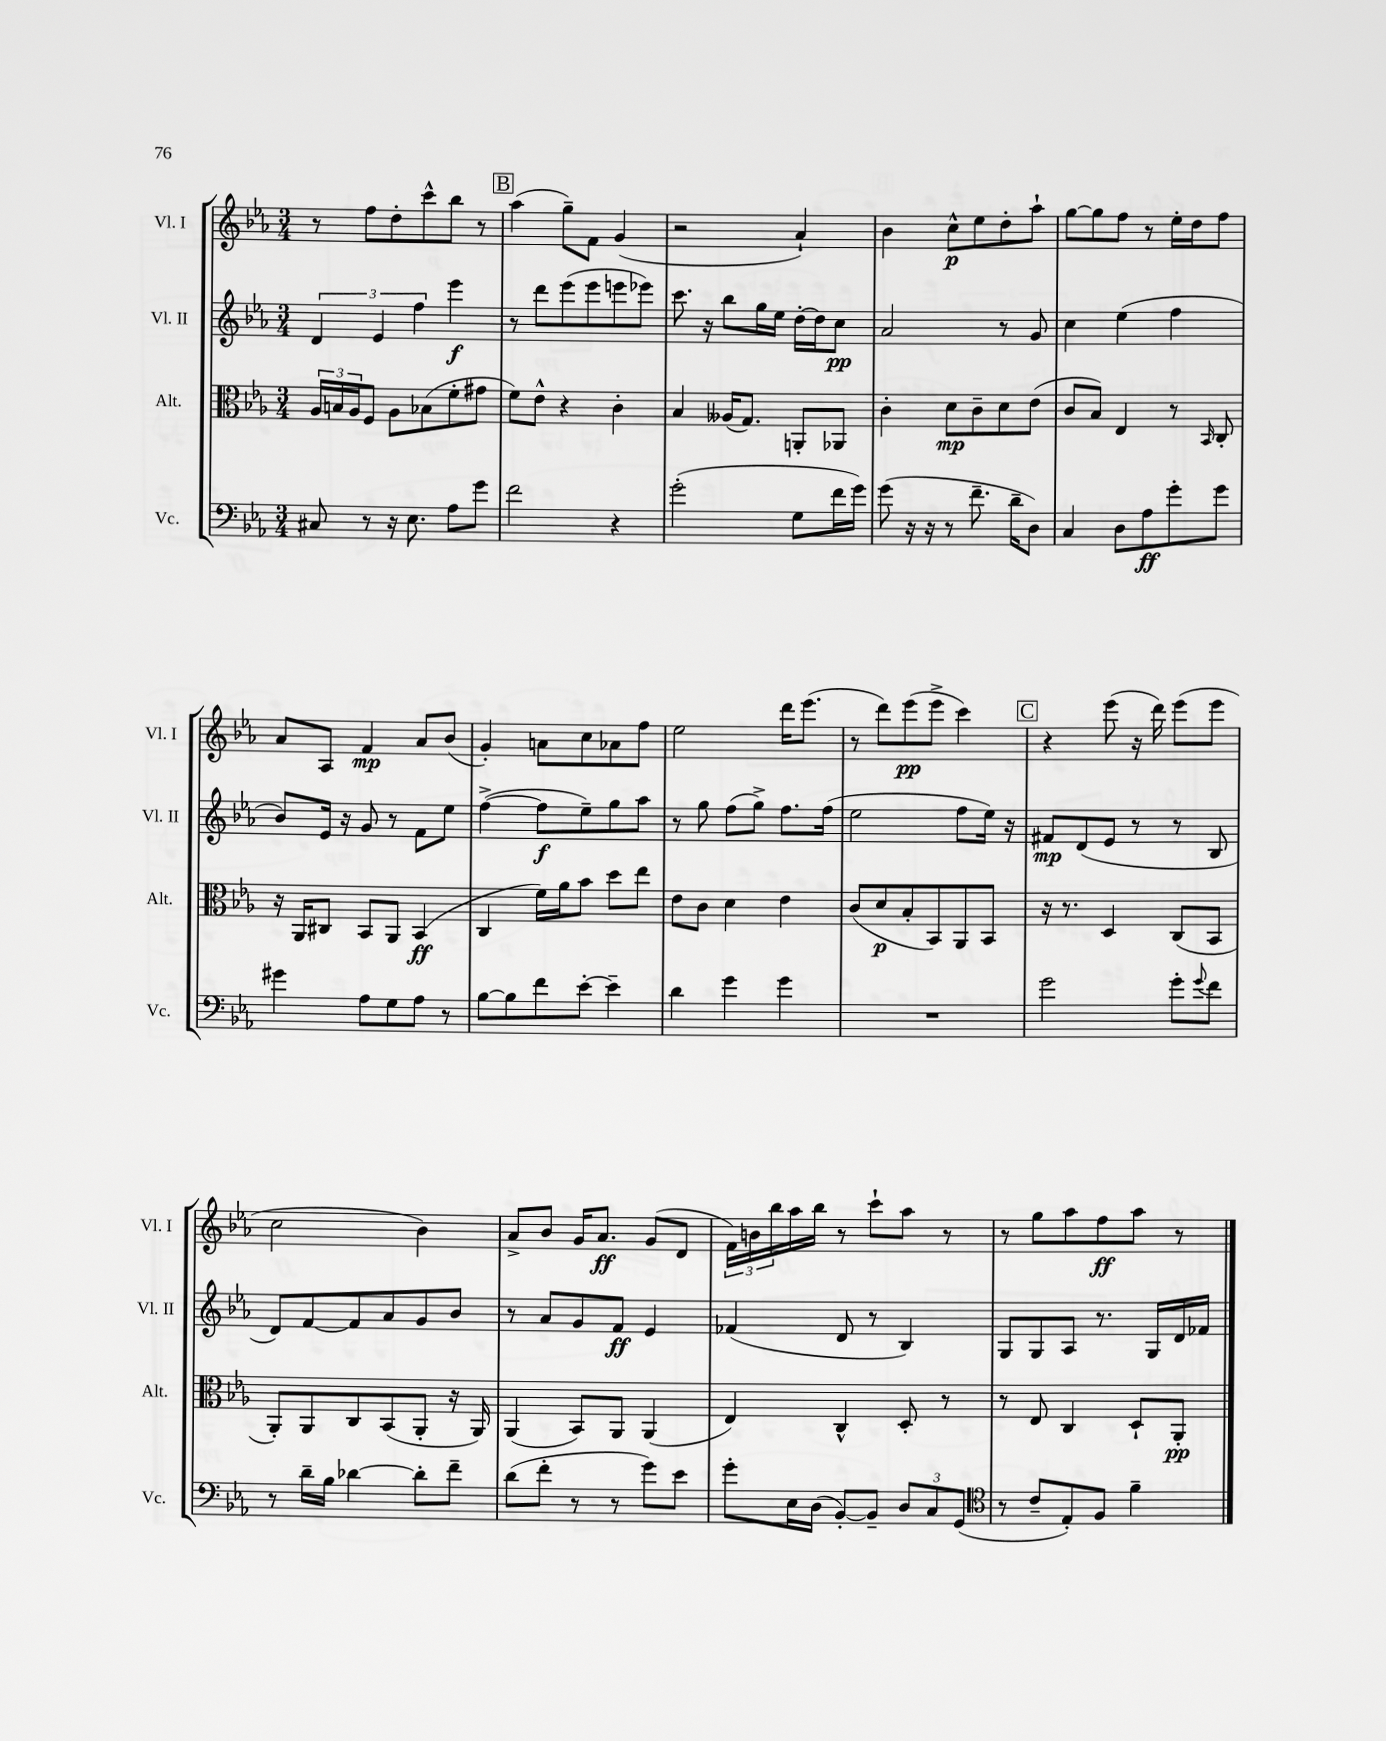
<<
\new StaffGroup <<
\new Staff = "s0" \with { instrumentName = "Vl. I" shortInstrumentName = "Vl. I" } {
    \clef treble \key ees \major \numericTimeSignature \time 3/4
    r8 f''8 d''8-. c'''8-^ bes''8 r8 |
    \mark \markup { \box "B" } aes''4( g''8--) f'8 g'4( |
    r2 aes'4-!) |
    bes'4 c''8-^\p ees''8 d''8-. aes''8-! |
    g''8~ g''8 f''8 r8 ees''16-. d''16 f''8 |
    aes'8 aes8 f'4\mp aes'8 bes'8( |
    g'4-.) a'8 c''8 aes'8 f''8 |
    ees''2 d'''16 ees'''8.( |
    r8 d'''8) ees'''8\pp( ees'''8-> c'''4) |
    \mark \markup { \box "C" } r4 ees'''8( r16 d'''16) ees'''8( ees'''8 |
    c''2 bes'4) |
    aes'8-> bes'8 g'16 aes'8.\ff g'8( d'8 |
    \tuplet 3/2 { f'16) b'16 bes''16 } aes''16 bes''16 r8 c'''8-! aes''8 r8 |
    r8 g''8 aes''8 f''8\ff aes''8 r8 \bar "|." |
}
\new Staff = "s1" \with { instrumentName = "Vl. II" shortInstrumentName = "Vl. II" } {
    \clef treble \key ees \major \numericTimeSignature \time 3/4
    \tuplet 3/2 { d'4 ees'4 f''4 } ees'''4\f |
    \mark \markup { \box "B" } r8 d'''8 ees'''8( ees'''8 e'''8 ees'''8) |
    c'''8. r16 bes''8 g''16 ees''16 d''16~-. d''16 c''8\pp |
    aes'2 r8 g'8 |
    c''4 ees''4( f''4 |
    bes'8) ees'16 r16 g'8 r8 f'8 ees''8 |
    f''4~->( f''8\f ees''8--) g''8 aes''8 |
    r8 g''8 f''8( g''8->) f''8. f''16( |
    ees''2 f''8 ees''16) r16 |
    \mark \markup { \box "C" } fis'8\mp d'8( ees'8 r8 r8 bes8 |
    d'8) f'8~ f'8 aes'8 g'8 bes'8 |
    r8 aes'8 g'8 f'8\ff ees'4 |
    fes'4( d'8 r8 bes4) |
    g8 g8 aes8 r8. g16 d'16 fes'16 \bar "|." |
}
\new Staff = "s2" \with { instrumentName = "Alt." shortInstrumentName = "Alt." } {
    \clef alto \key ees \major \numericTimeSignature \time 3/4
    \tuplet 3/2 { aes16 b16 aes16 } f8 aes8 bes8( f'8-. gis'8 |
    \mark \markup { \box "B" } f'8) ees'8-^ r4 c'4-. |
    bes4 aeses16( g8.) a,8-. aes,8 |
    c'4-. d'8\mp c'8-- d'8 ees'8( |
    c'8 bes8) ees4 r8 \grace { bes,16 } c8-. |
    r16 aes,16 cis8 bes,8 aes,8 bes,4\ff( |
    c4 f'16) aes'16 bes'8 d''8 ees''8 |
    ees'8 c'8 d'4 ees'4 |
    c'8( d'8\p bes8-. bes,8) aes,8 bes,8 |
    \mark \markup { \box "C" } r16 r8. d4 c8( bes,8 |
    aes,8-.) aes,8 c8 bes,8( aes,8-. r16 aes,16) |
    aes,4( bes,8) aes,8 aes,4( |
    ees4) c4-^ d8-. r8 |
    r8 ees8 c4 d8-! aes,8-.\pp \bar "|." |
}
\new Staff = "s3" \with { instrumentName = "Vc." shortInstrumentName = "Vc." } {
    \clef bass \key ees \major \numericTimeSignature \time 3/4
    cis8 r8 r16 ees8. aes8 g'8 |
    \mark \markup { \box "B" } f'2 r4 |
    g'2-.( g8 f'16 g'16) |
    g'8( r16 r16 r8 f'8.-- d'16-- d8) |
    c4 d8 aes8\ff g'8-. g'8 |
    gis'4 aes8 g8 aes8 r8 |
    bes8~ bes8 f'8 ees'8~-. ees'4-- |
    d'4 g'4 g'4 |
    R2. |
    \mark \markup { \box "C" } g'2 g'8-. \appoggiatura { g'8 } f'8 |
    r8 d'16-- bes16 des'4~ des'8-. f'8-- |
    d'8( f'8-. r8 r8 g'8) ees'8 |
    g'8-. ees16 d16( bes,8~-.) bes,8-- \tuplet 3/2 { d8 c8 g,8( } |
    \clef tenor r8 c'8-- ees8-.) f8 f'4-- \bar "|." |
}
>>
>>
\layout { \context { \Score \remove "Bar_number_engraver" } }
